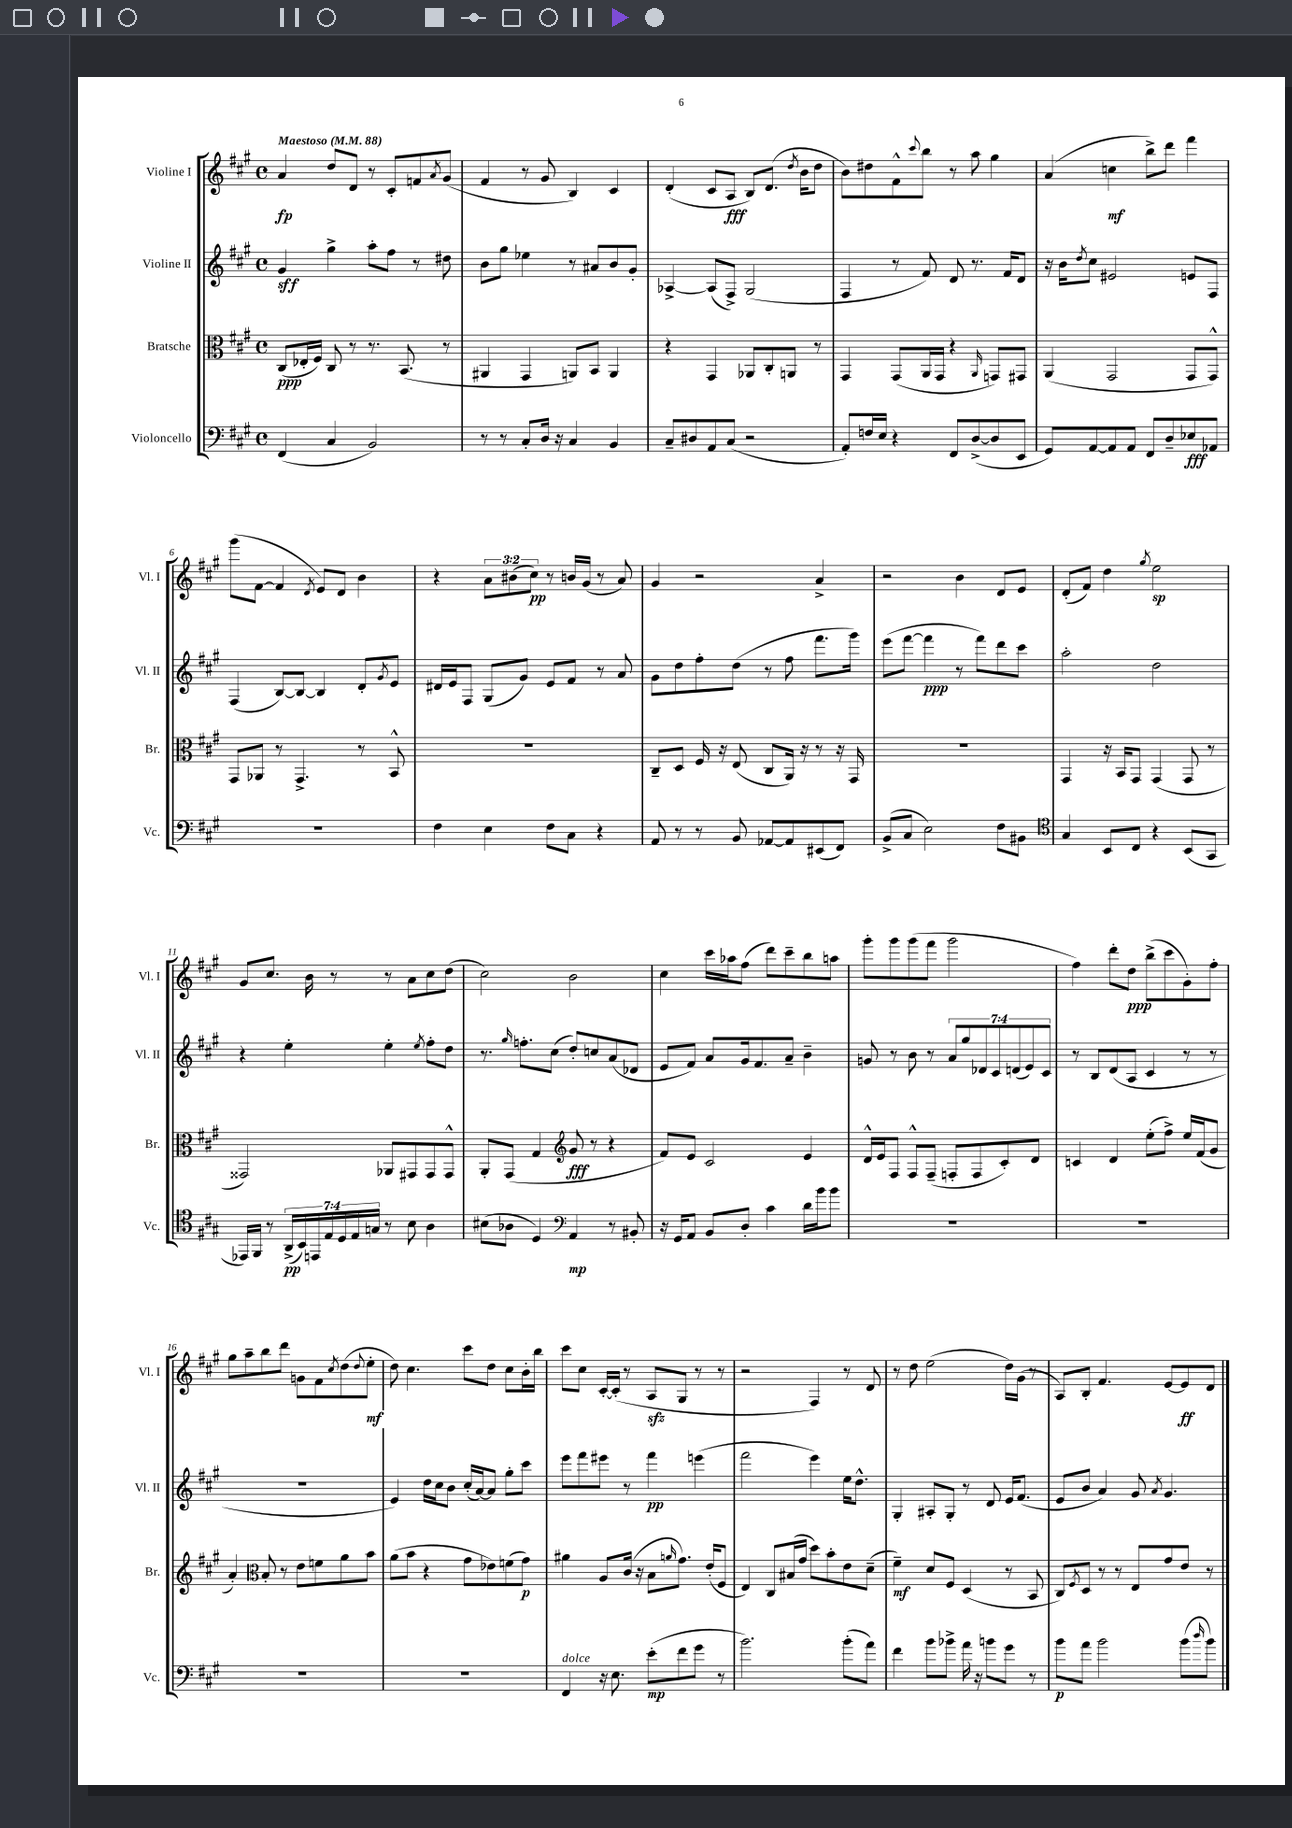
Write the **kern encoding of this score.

**kern	**dynam	**kern	**dynam	**kern	**dynam	**kern	**dynam
*part4	*part4	*part3	*part3	*part2	*part2	*part1	*part1
*staff4	*staff4	*staff3	*staff3	*staff2	*staff2	*staff1	*staff1
*I"Violoncello	*	*I"Bratsche	*	*I"Violine II	*	*I"Violine I	*
*I'Vc.	*	*I'Br.	*	*I'Vl. II	*	*I'Vl. I	*
*clefF4	*	*clefC3	*	*clefG2	*	*clefG2	*
*k[f#c#g#]	*	*k[f#c#g#]	*	*k[f#c#g#]	*	*k[f#c#g#]	*
*M4/4	*	*M4/4	*	*M4/4	*	*M4/4	*
*met(c)	*	*met(c)	*	*met(c)	*	*met(c)	*
*MM88	*	*MM88	*	*MM88	*	*MM88	*
=1	=1	=1	=1	=1	=1	=1	=1
!	!	!	!	!	!	!LO:TX:a:B:t=Maestoso	!
(4FF#/	.	(8C#/L	ppp	4g#/	sff	4a/	fp
.	.	16E-X'/L	.	.	.	.	.
.	.	16F#/JJ)	.	.	.	.	.
4C#/	.	8C#/	.	4gg#^\	.	8dd/L	.
.	.	8r	.	.	.	8d/J	.
2BB/)	.	8.r	.	8aa'\L	.	8r	.
.	.	.	.	8ff#\J	.	8c#'/L	.
.	.	(8.BB/	.	.	.	.	.
.	.	.	.	8r	.	8fn/	.
.	.	.	.	.	.	8qa/	.
.	.	8r	.	8dd#X\	.	(8g#/J	.
=2	=2	=2	=2	=2	=2	=2	=2
8r	.	4AA#X/	.	8b\L	.	4f#/	.
8r	.	.	.	8gg#\J	.	.	.
8C#'/L	.	4GG#/	.	4ee-X\	.	8r	.
16D/Jk	.	.	.	.	.	8g#/	.
16r	.	.	.	.	.	.	.
4C#/	.	8AAn/L)	.	8r	.	4B/)	.
.	.	8BB/J	.	8a#X/L	.	.	.
4BB/	.	4AA/	.	8b/	.	4c#/	.
.	.	.	.	8g#'/J	.	.	.
=3	=3	=3	=3	=3	=3	=3	=3
8C#~/L	.	4r	.	[4A-X^/	.	(4d'/	.
8D#X/	.	.	.	.	.	.	.
8AA/	.	4GG#/	.	(8A-/L]	.	8c#/L	.
(8C#/J	.	.	.	8F#^/J)	.	8A/J	fff
2r	.	8AA-X/L	.	(2G#/	.	8B/L)	.
.	.	8C#'/	.	.	.	(8.d/J	.
.	.	8AAn/J	.	.	.	.	.
.	.	.	.	.	.	8qdd/	.
.	.	.	.	.	.	16b\KL	.
.	.	8r	.	.	.	8dd\J	.
=4	=4	=4	=4	=4	=4	=4	=4
8AA'/L)	.	4GG#/	.	4F#/	.	8b\L)	.
16Fn/L	.	.	.	.	.	8dd#X\	.
16E/JJ	.	.	.	.	.	.	.
4r	.	(8GG#/L	.	8r	.	8f#^^\	.
.	.	.	.	.	.	8qqccc#/	.
.	.	16AA/L	.	8f#/)	.	8bb\J	.
.	.	16GG#/JJ	.	.	.	.	.
8FF#/L	.	4r	.	8d/	.	8r	.
([8D^/	.	.	.	8.r	.	8aa\	.
.	.	16qqAA/	.	.	.	.	.
8D/]	.	8GGn/L)	.	.	.	4gg#\	.
.	.	.	.	16f#/KL	.	.	.
8EE/J	.	8GG#X/J	.	8d/J	.	.	.
=5	=5	=5	=5	=5	=5	=5	=5
8GG#/L)	.	(4AA/	.	16r	.	(4a/	.
.	.	.	.	16b\KL	.	.	.
.	.	.	.	8qdd/	.	.	.
[8AA/	.	.	.	8cc#\J	.	.	.
8AA/]	.	2GG#/	.	2e#X/	.	4ccn\	mf
8AA/J	.	.	.	.	.	.	.
8FF#/L	.	.	.	.	.	8bb^\L)	.
8D~/	.	.	.	.	.	8ddd\J	.
8E-X/	fff	8GG#/L	.	8en/L	.	4fff#\	.
8AA-X/J	.	8GG#^^/J)	.	8F#/J	.	.	.
!!LO:LB:g=z
=6	=6	=6	=6	=6	=6	=6	=6
1r	.	8GG#/L	.	(4F#/	.	(8ggg#\L	.
.	.	8AA-X/J	.	.	.	[8f#\J	.
.	.	8r	.	[8B/L)	.	4f#/]	.
.	.	4.GG#^/	.	8B/J_	.	.	.
.	.	.	.	.	.	8qd/	.
.	.	.	.	4B/]	.	8e/L)	.
.	.	.	.	.	.	8d/J	.
.	.	8r	.	8d'/L	.	4b\	.
.	.	.	.	8qg#/	.	.	.
.	.	8BB^^/	.	8e/J	.	.	.
=7	=7	=7	=7	=7	=7	=7	=7
4F#\	.	1r	.	16d#X/LL	.	4r	.
.	.	.	.	16e/J	.	.	.
.	.	.	.	8F#/J	.	.	.
4E\	.	.	.	(8G#/L	.	12a\L	.
.	.	.	.	.	.	(12b#X\	.
.	.	.	.	8g#/J)	.	.	.
.	.	.	.	.	.	12cc#\J)	pp
8F#\L	.	.	.	8e/L	.	8r	.
8C#\J	.	.	.	8f#/J	.	16bn/LL	.
.	.	.	.	.	.	(16g#/JJ	.
4r	.	.	.	8r	.	8r	.
.	.	.	.	8a/	.	8a/)	.
=8	=8	=8	=8	=8	=8	=8	=8
8AA/	.	8C#~/L	.	8g#\L	.	4g#/	.
8r	.	8D/J	.	8dd\	.	.	.
8r	.	16F#/	.	8ff#'\	.	2r	.
.	.	16r	.	.	.	.	.
8BB/	.	(8E/	.	(8dd\J	.	.	.
[8AA-X/L	.	8C#/L	.	8r	.	.	.
8AA-/]	.	16AA/Jk)	.	8ff#\	.	.	.
.	.	16r	.	.	.	.	.
(8EE#X/	.	8r	.	8.fff#\L	.	4a^/	.
8FF#/J)	.	16r	.	.	.	.	.
.	.	16GG#/	.	16ggg#\Jk)	.	.	.
=9	=9	=9	=9	=9	=9	=9	=9
(8BB^/L	.	1r	.	(8eee\L	.	2r	.
8C#/J	.	.	.	[8fff#\J	.	.	.
2E\)	.	.	.	4fff#\]	ppp	.	.
.	.	.	.	8r	.	4b\	.
.	.	.	.	8fff#\L)	.	.	.
8F#\L	.	.	.	8ddd\	.	8d/L	.
8BB#X\J	.	.	.	8ccc#\J	.	8e/J	.
=10	=10	=10	=10	=10	=10	=10	=10
*clefC4	*	*	*	*	*	*	*
4G#/	.	4GG#/	.	2aa'\	.	(8d'/L	.
.	.	.	.	.	.	8f#/J)	.
8BB/L	.	16r	.	.	.	4dd\	.
.	.	16BB/KL	.	.	.	.	.
8C#/J	.	8GG#/J	.	.	.	.	.
.	.	.	.	.	.	8qgg#/	.
4r	.	(4GG#/	.	2dd\	.	2ee\	sp
(8BB/L	.	8GG#/	.	.	.	.	.
8GG#/J	.	8r	.	.	.	.	.
!!LO:LB:g=z
=11	=11	=11	=11	=11	=11	=11	=11
16EE-X/LL)	.	2GG##X/)	.	4r	.	8g#/L	.
16FF#/JJ	.	.	.	.	.	.	.
8r	.	.	.	.	.	8.cc#/J	.
(28AA^/LL	pp	.	.	4ee'\	.	.	.
28BB/)	.	.	.	.	.	.	.
.	.	.	.	.	.	16b\	.
28EEn/	.	.	.	.	.	.	.
28E/	.	.	.	.	.	.	.
.	.	.	.	.	.	8r	.
28D/	.	.	.	.	.	.	.
28E/	.	.	.	.	.	.	.
28Gn/JJ	.	.	.	.	.	.	.
8r	.	8AA-X/L	.	4ee'\	.	8r	.
8B\	.	8GG#X/	.	.	.	8a\L	.
.	.	.	.	8qee/	.	.	.
4A\	.	8GG#/	.	8ff#'\L	.	8cc#\	.
.	.	8GG#^^/J	.	8dd\J	.	(8dd\J	.
=12	=12	=12	=12	=12	=12	=12	=12
(8B#X\L	.	8AA'/L	.	8.r	.	2cc#\)	.
8A-X\J	.	(8GG#/J	.	.	.	.	.
.	.	.	.	16qqgg#/	.	.	.
.	.	.	.	8.ffn'\L	.	.	.
4D/)	.	4G#/	.	.	.	.	.
.	.	.	.	(8cc#\J	.	.	.
*clefF4	*	*clefG2	*	*	*	*	*
4AA/	mp	8g#/	fff	8dd'/L)	.	2b\	.
.	.	8r	.	8ccn/	.	.	.
8r	.	4r	.	(8a/	.	.	.
8BB#X'/	.	.	.	8d-X/J	.	.	.
=13	=13	=13	=13	=13	=13	=13	=13
16r	.	8f#/L)	.	8e/L	.	4cc#\	.
16GG#/KL	.	.	.	.	.	.	.
8AA/J	.	8e/J	.	8f#/J)	.	.	.
8BB/L	.	2c#/	.	8a/L	.	16ccc#\LL	.
.	.	.	.	.	.	16aa-X\J	.
8D'/J	.	.	.	16g#/k	.	(8ff#\J	.
.	.	.	.	8.f#/	.	.	.
4c#\	.	.	.	.	.	8ddd\L)	.
.	.	.	.	8a~/J	.	8ccc#~\	.
16d\LL	.	4e/	.	4b~\	.	8bb\	.
16b\J	.	.	.	.	.	.	.
8b\J	.	.	.	.	.	8aan\J	.
=14	=14	=14	=14	=14	=14	=14	=14
1r	.	16d^^/LL	.	8gn/	.	8ggg#'\L	.
.	.	16e/J	.	.	.	.	.
.	.	8F#/J	.	8r	.	8ggg#\	.
.	.	8F#^^/L	.	8b\	.	(8ggg#\	.
.	.	(8F#~/J	.	8r	.	8fff#\J	.
.	.	8Fn'/L	.	14a/L	.	2ggg#\	.
.	.	.	.	14gg#/	.	.	.
.	.	8F/	.	.	.	.	.
.	.	.	.	14d-X/	.	.	.
.	.	.	.	14c#/	.	.	.
.	.	8c#'/)	.	.	.	.	.
.	.	.	.	(14dn/	.	.	.
.	.	.	.	14e/)	.	.	.
.	.	8d/J	.	.	.	.	.
.	.	.	.	14c#/J	.	.	.
=15	=15	=15	=15	=15	=15	=15	=15
1r	.	4cn/	.	8r	.	4ff#\)	.
.	.	.	.	8B/L	.	.	.
.	.	4d/	.	(8d/	.	8ddd'\L	.
.	.	.	.	8A/J	.	8dd\J	ppp
.	.	(8ee'\L	.	4c#/	.	(8bb^\L	.
.	.	8ff#^\J)	.	.	.	8ccc#\	.
.	.	16ee/LL	.	8r	.	8g#'\)	.
.	.	(16f#/J	.	.	.	.	.
.	.	8g#/J	.	8r	.	8ff#'\J	.
!!LO:LB:g=z
=16	=16	=16	=16	=16	=16	=16	=16
1r	.	4a'/)	.	1r	.	8gg#\L	.
.	.	.	.	.	.	8aa~\	.
*	*	*clefC3	*	*	*	*	*
.	.	8B'/	.	.	.	8bb\	.
.	.	8r	.	.	.	8ddd\J	.
.	.	8e\L	.	.	.	8gn\L	.
.	.	8fn\	.	.	.	8f#\	.
.	.	.	.	.	.	8qcc#/	.
.	.	8a\	.	.	.	(8dd\	.
.	.	.	.	.	.	8qqdd/	.
.	.	8b\J	.	.	.	8ee'\J	mf
=17	=17	=17	=17	=17	=17	=17	=17
1r	.	(8a\L	.	4e/)	.	8dd\)	.
.	.	8b\J	.	.	.	4.cc#\	.
.	.	4r	.	16dd\LL	.	.	.
.	.	.	.	16cc#\J	.	.	.
.	.	.	.	8b\J	.	.	.
.	.	8g#\L	.	(16cc#'/LL	.	8ccc#\L	.
.	.	.	.	[16a/J)	.	.	.
.	.	8e-X\)	.	8a/J]	.	8dd\J	.
.	.	(8fn\	.	8gg#'\L	.	8cc#\L	.
.	.	8g#\J)	p	8ccc#\J	.	16b'\L	.
.	.	.	.	.	.	16bb\JJ	.
=18	=18	=18	=18	=18	=18	=18	=18
!LO:TX:a:i:t=dolce	!	!	!	!	!	!	!
4FF#/	.	4a#X\	.	8eee\L	.	8ccc#\L	.
.	.	.	.	8fff#\	.	8cc#\J	.
16r	.	8A/L	.	8eee#X\J	.	[16c#'/LL	.
8.E\	.	.	.	.	.	(16c#'/JJ]	.
.	.	(16c#/Jk	.	8r	.	8r	.
.	.	16r	.	.	.	.	.
(8e'\L	mp	8B\L	.	4fff#\	pp	8Azz/L	.
.	.	16qqan/	.	.	.	.	.
8f#\	.	8.g#\J)	.	.	.	8G#/J	.
8g#\J	.	.	.	(4eeen\	.	8r	.
.	.	(16e'/KL	.	.	.	.	.
8r	.	8F#/J	.	.	.	8r	.
=19	=19	=19	=19	=19	=19	=19	=19
2.b\)	.	4E/)	.	2fff#\	.	2r	.
.	.	8C#/L	.	.	.	.	.
.	.	(16B#X/L	.	.	.	.	.
.	.	16g#/JJ	.	.	.	.	.
.	.	8dd\L)	.	4eee\)	.	4F#/)	.
.	.	8b'\	.	.	.	.	.
(8b'\L	.	8e\	.	16ee\KL	.	8r	.
.	.	.	.	8.dd^^\J	.	.	.
8a\J)	.	(8d~\J	.	.	.	8d/	.
=20	=20	=20	=20	=20	=20	=20	=20
4f#\	.	4f#~\)	mf	4G#'/	.	8r	.
.	.	.	.	.	.	8dd\	.
8b\L	.	8d/L	.	8A#X'/L	.	(2ee\	.
8b-X^\J	.	8F#/J	.	8G#'/J	.	.	.
16a\	.	(4D/	.	8r	.	.	.
16r	.	.	.	.	.	.	.
8bn\L	.	.	.	8d/	.	.	.
8g#\J	.	8r	.	16e/KL	.	16dd\LL)	.
.	.	.	.	(8.f#/J	.	(16g#\JJ	.
8r	.	8BB/	.	.	.	8r	.
=21	=21	=21	=21	=21	=21	=21	=21
8b\L	p	8C#/L)	.	8e/L	.	8A/L)	.
.	.	8qF#/	.	.	.	.	.
8a\J	.	8D/J	.	8b/J	.	8B'/J	.
2b\	.	8r	.	4a/)	.	4.f#/	.
.	.	8r	.	.	.	.	.
.	.	8E/L	.	8g#/	.	.	.
.	.	.	.	8qa/	.	.	.
.	.	8g#/	.	4.g#/	.	[8e/L	.
(8b\L	.	8e/J	.	.	.	8e/]	ff
16qqdd/	.	.	.	.	.	.	.
8b\J)	.	8r	.	.	.	8d/J	.
==	==	==	==	==	==	==	==
*-	*-	*-	*-	*-	*-	*-	*-
